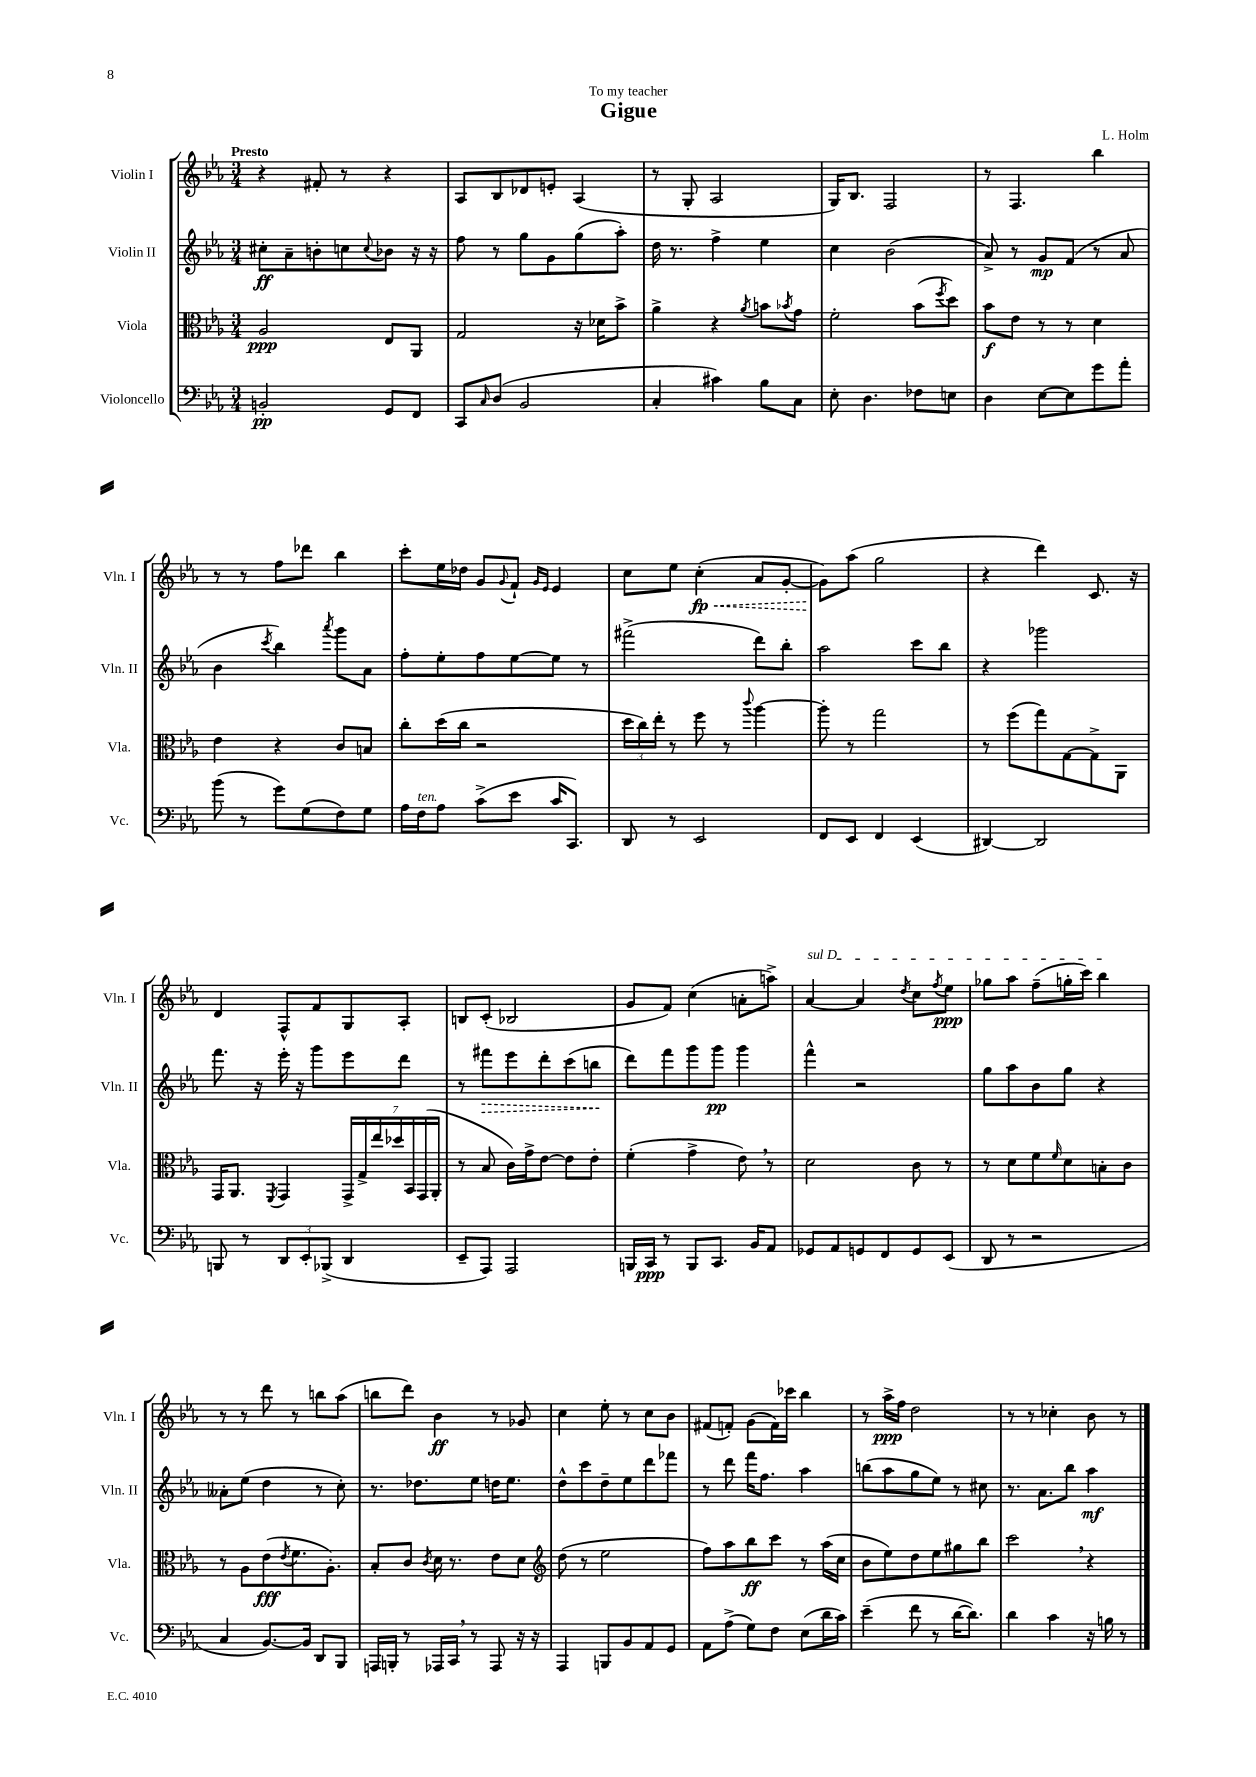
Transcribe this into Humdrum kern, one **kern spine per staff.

**kern	**kern	**kern	**kern
*staff4	*staff3	*staff2	*staff1
*clefF4	*clefC3	*clefG2	*clefG2
*k[b-e-a-]	*k[b-e-a-]	*k[b-e-a-]	*k[b-e-a-]
*M3/4	*M3/4	*M3/4	*M3/4
2BB'	2A-	8cc#'	4r
.	.	8a-~	.
.	.	8b'	8f#'
.	.	8cc	8r
.	.	8qqcc	.
8GG	8E-	8b-	4r
8FF	8AA-	16r	.
.	.	16r	.
=	=	=	=
8CC	2G	8ff	8A-
16qqC	.	.	.
(8D	.	8r	8B-
2BB-	.	8gg	8d-
.	.	8g	8e'
.	16r	(8gg	(4A-
.	16d-	.	.
.	8b-^	8aa-')	.
=	=	=	=
4C'	4a-^	16dd	8r
.	.	8.r	.
.	.	.	8G'
4c#)	4r	4ff^	2A-
.	8qa-	.	.
8B-	8b	4ee-	.
.	8qb-	.	.
8C	8g	.	.
=	=	=	=
8E-'	2f'	4cc	16G)
.	.	.	8.B-
4.D	.	.	.
.	.	(2b-	2F
8F-	(8b-	.	.
.	8qff	.	.
8E	8dd)	.	.
=	=	=	=
4D	8b-	8a-^)	8r
.	8e-	8r	4.F
[8E-	8r	8g	.
8E-]	8r	(8f	.
8g	4d	8r	4bb-
8a-'	.	8a-	.
=	=	=	=
(8b-	4e-	4b-	8r
8r	.	.	8r
.	.	8qccc	.
8g)	4r	4bb-)	8ff
(8G	.	.	8ddd-
.	.	8qaaa-	.
8F)	8c	8ggg	4bb-
8G	8B	8a-	.
=	=	=	=
16A-	8cc'	8ff'	8ccc'
16F	.	.	.
8A-	(16dd	8ee-'	16ee-
.	16cc	.	16dd-
(8c^	2r	8ff	8g
.	.	.	8qqg
8e-	.	[8ee-	8f`
.	.	.	16qqg
.	.	.	16qqe-
16c	.	8ee-]	4e-
8.CC)	.	.	.
.	.	8r	.
=	=	=	=
8DD	24dd	(2fff#^	8cc
.	24cc)	.	.
.	24ee-'	.	.
8r	8r	.	8ee-
2EE-	8ff	.	(4cc'
.	8r	.	.
.	8qqccc	.	.
.	[4aa-	8ddd)	8a-
.	.	8bb-'	[8g'
=	=	=	=
8FF	8aa-']	2aa-	8g])
8EE-	8r	.	(8aa-
4FF	2gg	.	2gg
(4EE-	.	8ccc	.
.	.	8bb-	.
=	=	=	=
[4DD#)	8r	4r	4r
.	(8ff	.	.
2DD#]	8gg)	2ggg-	4ddd)
.	[8G	.	.
.	8G^]	.	8.c
.	8AA-	.	.
.	.	.	16r
=	=	=	=
8BBB	16GG	8.fff	4d
.	8.AA-	.	.
8r	.	.	.
.	.	16r	.
.	8qFF	.	.
12DD	4GG	16eee-'	8F^^
.	.	16r	.
12EE-'	.	.	.
.	.	8ggg	8f
(12BBB-^	.	.	.
4DD	28GG^	8eee-	8G
.	28G^	.	.
.	28ee-	.	.
.	28dd-	.	.
.	.	8ddd	8A-'
.	28BB-	.	.
.	(28GG	.	.
.	28AA-'	.	.
=	=	=	=
8EE-~	8r	8r	8B
8AAA-)	8B-	8fff#	(8c'
2AAA-	16c)	8eee-	2B-
.	16g^	.	.
.	[8e-	8ddd'	.
.	8e-]	(8ccc	.
.	8e-'	8bb	.
=	=	=	=
16BBB	(4f'	8ddd)	8g
16CC	.	.	.
8r	.	8fff	8f)
8BBB	4g^	8ggg	(4cc
8.CC	.	8ggg	.
.	8e-)	4ggg	8a'
16BB-	.	.	.
8AA-	8r	.	8aa^)
=	=	=	=
8GG-	2d	4fff^^	[4a-
8AA-	.	.	.
8GG	.	2r	4a-]
8FF	.	.	.
.	.	.	8qdd
8GG	8c	.	8cc
.	.	.	8qff
(8EE-	8r	.	8ee-
=	=	=	=
8DD	8r	8gg	8gg-
8r	8d	8aa-	8aa-
2r	8f	8b-	(8ff~
.	16qqf	.	.
.	8d	8gg	16gg'
.	.	.	16ccc)
.	8B'	4r	4bb-
.	8c	.	.
=	=	=	=
4C	8r	8a--'	8r
.	8A-	(8ee-	8r
[8.BB-)	(8e-	4dd	8ddd
.	8qe-	.	.
.	8.f	.	8r
16BB-]	.	.	.
8DD	.	8r	8bb
.	8.A-')	.	.
8BBB-	.	8cc')	(8aa-
=	=	=	=
16AAA	8B-'	8.r	8bb
16BBB'	.	.	.
8r	8c	.	8ddd)
.	.	8.dd-	.
.	8qc	.	.
16AAA-	16d	.	4b-
16CC	8.r	.	.
8r	.	8ee-	.
8AAA-	8e-	16dd	8r
.	.	8.ee-	.
16r	8d	.	8g-
16r	.	.	.
=	=	=	=
*	*clefG2	*	*
4AAA-	(8dd	8dd^^	4cc
.	8r	8ccc	.
8BBB	2ee-	8dd~	8ee-'
8BB-	.	8ee-	8r
8AA-	.	8ddd	8cc
8GG	.	8fff-	8b-
=	=	=	=
8AA-	8ff)	8r	(8f#
(8A-^	8aa-	8ddd	8f')
8G)	8bb-	16fff	(8g
.	.	8.ff	.
8F	8ccc	.	16f)
.	.	.	16ccc-
(8E-	8r	4aa-	4bb-
16d	(16aa-	.	.
16c)	16cc	.	.
=	=	=	=
(4e-~	8b-	(8bb	8r
.	8ee-)	8aa-	16aa-^
.	.	.	16ff
8f	8dd	8gg	2dd
8r	8ee-	8ee-)	.
[16d	8gg#	8r	.
8.d])	.	.	.
.	8bb-	8cc#	.
=	=	=	=
4d	2ccc	8.r	8r
.	.	.	8r
.	.	8.a-	.
4c	.	.	4cc-'
.	.	8bb-	.
16r	4r	4aa-	8b-
16B	.	.	.
8r	.	.	8r
==	==	==	==
*-	*-	*-	*-
